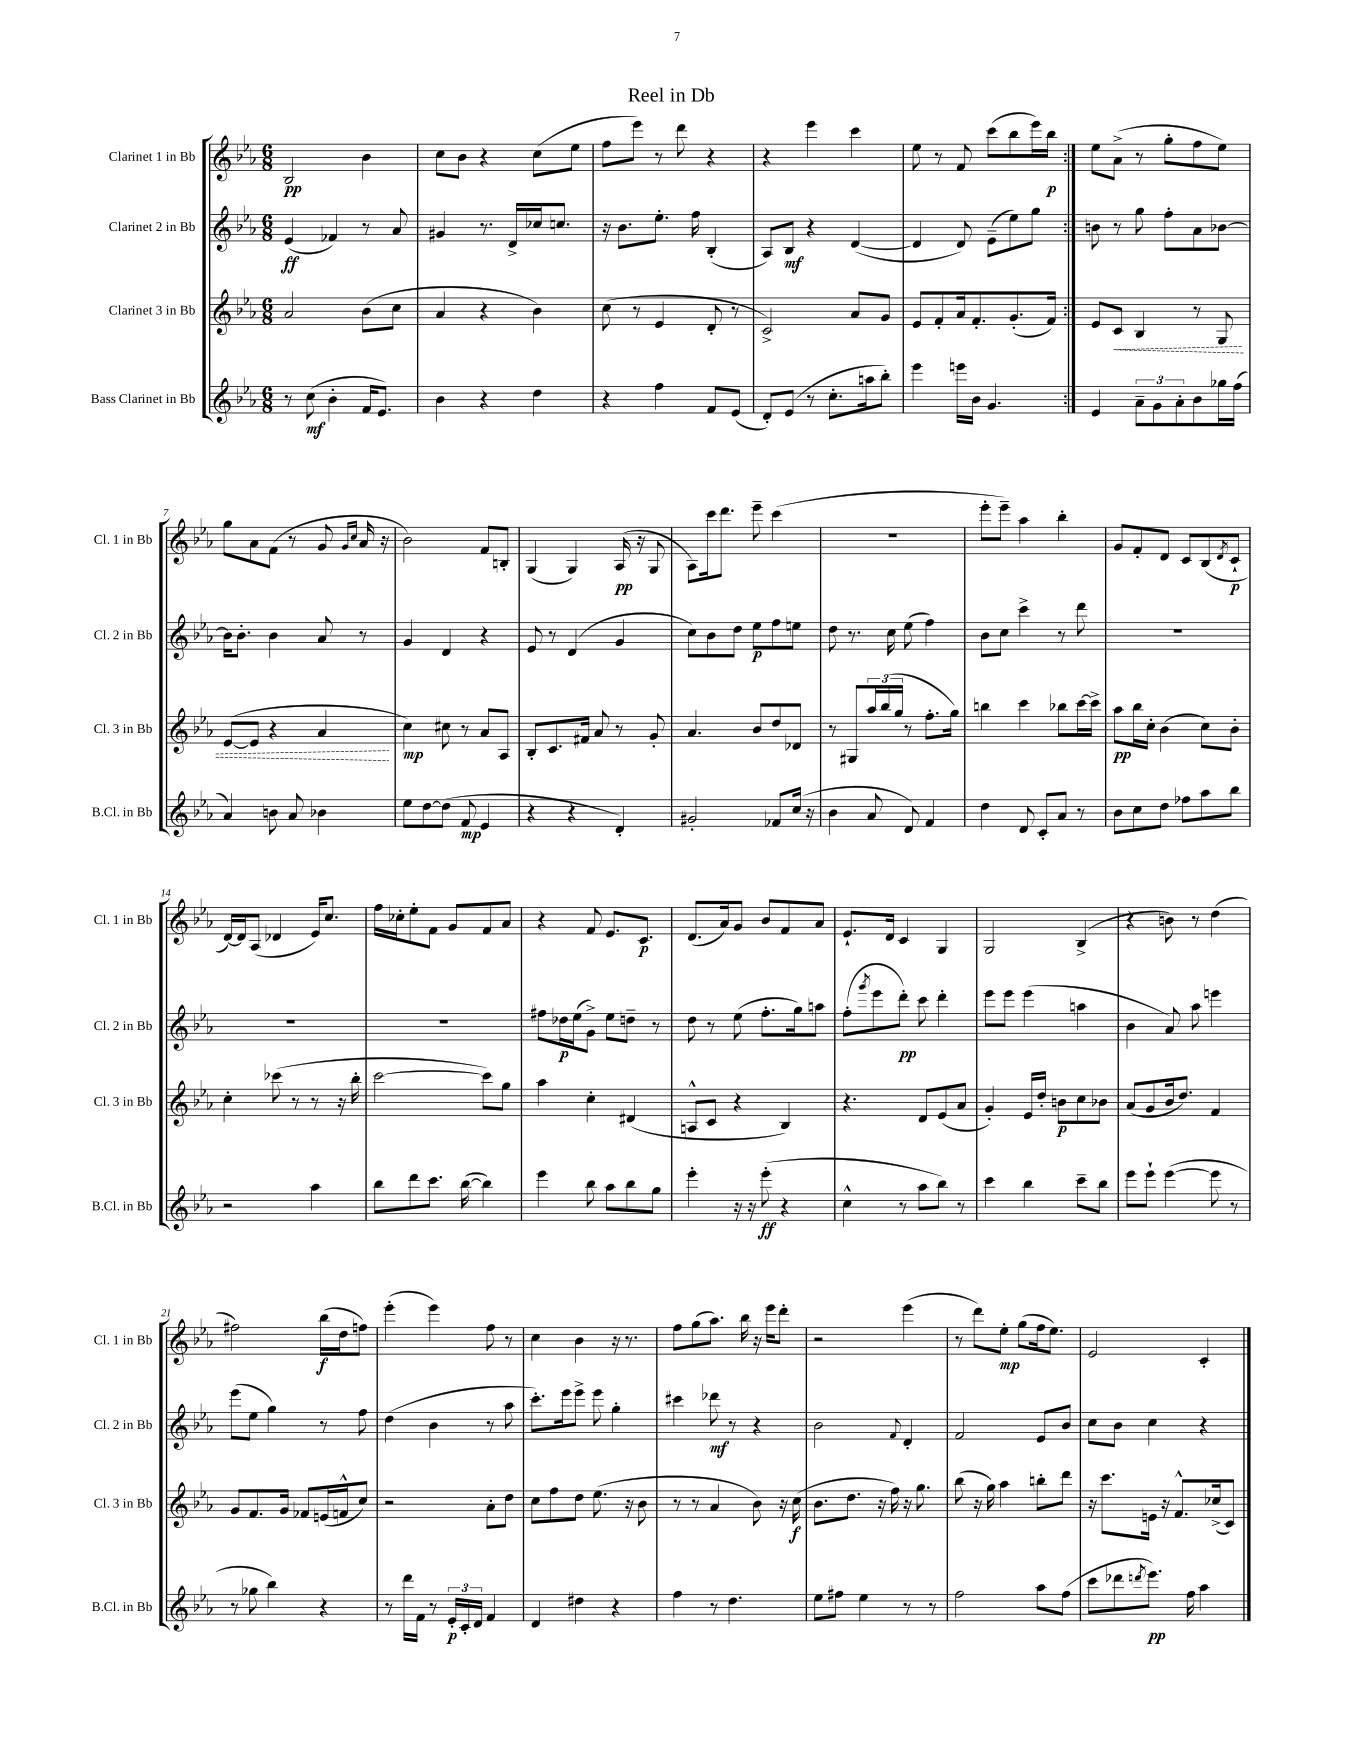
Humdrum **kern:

**kern	**dynam	**kern	**dynam	**kern	**dynam	**kern	**dynam
*part4	*part4	*part3	*part3	*part2	*part2	*part1	*part1
*staff4	*staff4	*staff3	*staff3	*staff2	*staff2	*staff1	*staff1
*I"Bass Clarinet in Bb	*	*I"Clarinet 3 in Bb	*	*I"Clarinet 2 in Bb	*	*I"Clarinet 1 in Bb	*
*I'B.Cl. in Bb	*	*I'Cl. 3 in Bb	*	*I'Cl. 2 in Bb	*	*I'Cl. 1 in Bb	*
*clefG2	*	*clefG2	*	*clefG2	*	*clefG2	*
*k[b-e-a-]	*	*k[b-e-a-]	*	*k[b-e-a-]	*	*k[b-e-a-]	*
*M6/8	*	*M6/8	*	*M6/8	*	*M6/8	*
=1	=1	=1	=1	=1	=1	=1	=1
8r	.	2a-/	.	(4e-/	ff	2B-/	pp
(8cc\	mf	.	.	.	.	.	.
4b-'\	.	.	.	4f-X/)	.	.	.
16f/KL	.	(8b-\L	.	8r	.	4b-\	.
8.e-/J)	.	.	.	.	.	.	.
.	.	8cc\J	.	8a-/	.	.	.
=2	=2	=2	=2	=2	=2	=2	=2
4b-\	.	4a-/	.	4g#X/	.	8cc\L	.
.	.	.	.	.	.	8b-\J	.
4r	.	4r	.	8.r	.	4r	.
.	.	.	.	16d^/LL	.	.	.
4dd\	.	4b-\)	.	16cc-X/J	.	(8cc\L	.
.	.	.	.	8.ccn/J	.	.	.
.	.	.	.	.	.	8ee-\J	.
=3	=3	=3	=3	=3	=3	=3	=3
4r	.	(8cc\	.	16r	.	8ff\L	.
.	.	.	.	8.b-\L	.	.	.
.	.	8r	.	.	.	8eee-\J)	.
4ff\	.	4e-/	.	8.ee-'\J	.	8r	.
.	.	.	.	.	.	8ddd\	.
.	.	.	.	16ff\	.	.	.
8f/L	.	8d'/	.	(4B-'/	.	4r	.
(8e-/J	.	8r	.	.	.	.	.
=4	=4	=4	=4	=4	=4	=4	=4
8d'/L)	.	2c^/)	.	8A-/L)	.	4r	.
(8e-/J	.	.	.	8B-/J	mf	.	.
8r	.	.	.	4r	.	4eee-\	.
8.cc'\L	.	.	.	.	.	.	.
.	.	8a-/L	.	([4d/	.	4ccc\	.
16aan\k	.	.	.	.	.	.	.
8bb-'\J)	.	8g/J	.	.	.	.	.
=5	=5	=5	=5	=5	=5	=5	=5
4eee-\	.	8e-/L	.	4d/]	.	8ee-\	.
.	.	8f'/	.	.	.	8r	.
16eeen\LL	.	16a-/k	.	8d/)	.	8f/	.
16b-\JJ	.	8.f'/	.	.	.	.	.
4.g/	.	.	.	(8e-~\L	.	(8ccc\L	.
.	.	(8.g'/	.	8ee-\)	.	8bb-\	.
.	.	.	.	8gg\J	.	16eee-\L)	.
.	.	16f/Jk)	.	.	.	16bb-\JJ	p
=6:|!	=6:|!	=6:|!	=6:|!	=6:|!	=6:|!	=6:|!	=6:|!
4e-/	.	8e-/L	.	8bn\	.	8ee-\L	.
!	!	!	!LO:HP:b	!	!	!	!
.	.	8c/J	<	8r	.	(8a-^\J	.
12a-~\L	.	4B-/	.	8gg\	.	8r	.
12g\	.	.	.	.	.	.	.
.	.	.	.	8ff'\L	.	8gg'\L	.
12a-'\	.	.	.	.	.	.	.
8b-\	.	8r	.	8a-\	.	8ff\	.
16gg-X\L	.	8G/	.	[8b-X\J	.	8ee-\J)	.
(16ff\JJ	.	.	.	.	.	.	.
!!LO:LB:g=z
=7	=7	=7	=7	=7	=7	=7	=7
4a-/)	.	([8e-/L	.	16b-\KL]	.	8gg\L	.
.	.	.	.	8.b-'\J	.	.	.
.	.	8e-/J]	.	.	.	8a-\	.
8bn\	.	4r	.	4b-\	.	(8f\J	.
8a-/	.	.	.	.	.	8r	.
4b-X\	.	4a-/	.	8a-/	.	8g/	.
.	.	.	.	.	.	16qqg/LL	.
.	.	.	.	.	.	16qqcc/JJ	.
.	.	.	.	8r	.	16a-/	.
.	.	.	.	.	.	16r	.
.	.	.	[	.	.	.	.
=8	=8	=8	=8	=8	=8	=8	=8
8ee-\L	.	4cc\)	mp	4g/	.	2b-\)	.
[8dd\	.	.	.	.	.	.	.
(8dd\J]	.	8cc#X\	.	4d/	.	.	.
8f/	mp	8r	.	.	.	.	.
4e-/	.	8a-/L	.	4r	.	8f/L	.
.	.	8A-/J	.	.	.	8Bn'/J	.
=9	=9	=9	=9	=9	=9	=9	=9
4r	.	8B-'/L	.	8e-/	.	(4G/	.
.	.	8.c/	.	8r	.	.	.
4r	.	.	.	(4d/	.	4G/)	.
.	.	16f#X/Jk	.	.	.	.	.
.	.	8a-/	.	.	.	.	.
4d'/)	.	8r	.	4g/	.	(16A-/	pp
.	.	.	.	.	.	16r	.
.	.	8g'/	.	.	.	8G/	.
=10	=10	=10	=10	=10	=10	=10	=10
2g#X'/	.	4.a-/	.	8cc\L)	.	8A-\L)	.
.	.	.	.	8b-\	.	16ccc\k	.
.	.	.	.	.	.	8.ddd\J	.
.	.	.	.	8dd\J	.	.	.
.	.	8b-/L	.	8ee-\L	p	8eee-~\	.
8f-X/L	.	8dd/	.	8ff\	.	(4ccc\	.
(16cc/Jk	.	8d-X/J	.	8een\J	.	.	.
16r	.	.	.	.	.	.	.
=11	=11	=11	=11	=11	=11	=11	=11
4b-\	.	8r	.	8dd\	.	2.r	.
.	.	8G#X/L	.	8.r	.	.	.
8a-/	.	24aa-/L	.	.	.	.	.
.	.	(24bb-/	.	.	.	.	.
.	.	.	.	16cc\	.	.	.
.	.	24gg/JJ	.	.	.	.	.
8d/)	.	8r	.	(8ee-\	.	.	.
4f/	.	8.ff'\L	.	4ff\)	.	.	.
.	.	16gg\Jk)	.	.	.	.	.
=12	=12	=12	=12	=12	=12	=12	=12
4dd\	.	4bbn\	.	8b-\L	.	8eee-'\L	.
.	.	.	.	8cc\J	.	8eee-~\J)	.
8d/	.	4ccc\	.	4ccc^\	.	4aa-\	.
8c'/L	.	.	.	.	.	.	.
8a-/J	.	8bb-X\L	.	8r	.	4bb-'\	.
8r	.	[16ccc\L	.	8ddd\	.	.	.
.	.	16ccc^\JJ]	.	.	.	.	.
=13	=13	=13	=13	=13	=13	=13	=13
8b-\L	.	8aa-\L	pp	2.r	.	8g/L	.
8cc\	.	16bb-\L	.	.	.	8f'/	.
.	.	16cc'\JJ	.	.	.	.	.
8dd\J	.	(4b-\	.	.	.	8d/J	.
8ff-X\L	.	.	.	.	.	8c/L	.
8aa-\	.	8cc\L)	.	.	.	(8B-/	.
.	.	.	.	.	.	8qd/	.
8bb-\J	.	8b-'\J	.	.	.	8c`/J	p
!!LO:LB:g=z
=14	=14	=14	=14	=14	=14	=14	=14
2r	.	4cc'\	.	2.r	.	[16d/LL)	.
.	.	.	.	.	.	16d/J]	.
.	.	.	.	.	.	(8A-/J	.
.	.	(8ccc-X\	.	.	.	4d-X/	.
.	.	8r	.	.	.	.	.
4aa-\	.	8r	.	.	.	16e-/KL)	.
.	.	.	.	.	.	8.cc/J	.
.	.	16r	.	.	.	.	.
.	.	16bb-'\	.	.	.	.	.
=15	=15	=15	=15	=15	=15	=15	=15
8bb-\L	.	[2ccc\	.	2.r	.	16ff\LL	.
.	.	.	.	.	.	16cc-X'\J	.
8ddd\	.	.	.	.	.	8ee-'\	.
8.ccc\J	.	.	.	.	.	8f\J	.
.	.	.	.	.	.	8g/L	.
([16bb-\	.	.	.	.	.	.	.
4bb-\])	.	8ccc\L])	.	.	.	8f/	.
.	.	8gg\J	.	.	.	8a-/J	.
=16	=16	=16	=16	=16	=16	=16	=16
4eee-\	.	4aa-\	.	8ff#X\L	.	4r	.
.	.	.	.	16dd-X\L	p	.	.
.	.	.	.	(16ee-\J	.	.	.
8bb-\	.	4cc'\	.	8g^\J)	.	8f/	.
8aa-\L	.	.	.	8ee-\L	.	8.e-/L	.
8bb-\	.	(4d#X/	.	8ddn~\J	.	.	.
.	.	.	.	.	.	8.c/J	p
8gg\J	.	.	.	8r	.	.	.
=17	=17	=17	=17	=17	=17	=17	=17
4eee-'\	.	8An^^/L	.	8dd\	.	(8.d/L	.
.	.	8c/J	.	8r	.	.	.
.	.	.	.	.	.	16a-/k)	.
16r	.	4r	.	(8ee-\	.	8g/J	.
16r	.	.	.	.	.	.	.
(8eee-'\	ff	.	.	8.ff'\L	.	8b-/L	.
4r	.	4B-/)	.	.	.	8f/	.
.	.	.	.	16gg\k)	.	.	.
.	.	.	.	8aan\J	.	8a-/J	.
=18	=18	=18	=18	=18	=18	=18	=18
4cc^^\	.	4.r	.	(8ff'\L	.	8.e-`/L	.
.	.	.	.	8qggg/	.	.	.
.	.	.	.	8eee-\	.	.	.
.	.	.	.	.	.	16d/Jk	.
8r	.	.	.	8ddd'\J)	pp	4c/	.
8aa-\L	.	8d/L	.	8ccc\	.	.	.
8bb-\J)	.	(8e-/	.	4ddd'\	.	4G/	.
8r	.	8a-/J	.	.	.	.	.
=19	=19	=19	=19	=19	=19	=19	=19
4ccc\	.	4g'/)	.	8eee-\L	.	2G/	.
.	.	.	.	8eee-\J	.	.	.
4bb-\	.	16e-/LL	.	(4eee-\	.	.	.
.	.	16dd'/JJ	.	.	.	.	.
.	.	8bn\L	p	.	.	.	.
8ccc~\L	.	8cc\	.	4aan\	.	(4B-^/	.
8bb-\J	.	8b-X\J	.	.	.	.	.
=20	=20	=20	=20	=20	=20	=20	=20
8eee-\L	.	(8a-/L	.	4b-\	.	4r	.
8eee-`\J	.	8g/	.	.	.	.	.
([4eee-\	.	16b-/k	.	8a-/)	.	8bn\)	.
.	.	8.dd/J)	.	.	.	.	.
.	.	.	.	8aa-\	.	8r	.
8eee-\]	.	4f/	.	4eeen\	.	(4dd\	.
8r	.	.	.	.	.	.	.
!!LO:LB:g=z
=21	=21	=21	=21	=21	=21	=21	=21
8r	.	8g/L	.	(8eee-\L	.	2ff#X\)	.
8gg-X\	.	8.f/	.	8ee-\J	.	.	.
4bb-\)	.	.	.	4gg\)	.	.	.
.	.	16g/Jk	.	.	.	.	.
.	.	8f-X/L	.	.	.	.	.
4r	.	(16en/L	.	8r	.	(16bb-\LL	f
.	.	16fn^^/J	.	.	.	16dd\J	.
.	.	8cc/J)	.	8ff\	.	8ffn\J)	.
=22	=22	=22	=22	=22	=22	=22	=22
8r	.	2r	.	(4dd\	.	(4eee-'\	.
16ddd\LL	.	.	.	.	.	.	.
16f\JJ	.	.	.	.	.	.	.
8r	.	.	.	4b-\	.	4eee-\)	.
24e-'/LL	p	.	.	.	.	.	.
24c'/	.	.	.	.	.	.	.
24d/JJ	.	.	.	.	.	.	.
4f/	.	8a-'\L	.	8r	.	8ff\	.
.	.	8dd\J	.	8aa-\	.	8r	.
=23	=23	=23	=23	=23	=23	=23	=23
4d/	.	8cc\L	.	8.ccc'\L)	.	4cc\	.
.	.	8ff\	.	.	.	.	.
.	.	.	.	16eee-\k	.	.	.
4dd#X\	.	8dd\J	.	8eee-^\J	.	4b-\	.
.	.	(8.ee-\	.	8eee-\	.	.	.
4r	.	.	.	4gg'\	.	16r	.
.	.	16r	.	.	.	8.r	.
.	.	8b-\	.	.	.	.	.
=24	=24	=24	=24	=24	=24	=24	=24
4ff\	.	8r	.	4ccc#X\	.	8ff\L	.
.	.	8r	.	.	.	(8gg\	.
8r	.	4a-/	.	8ddd-X\	mf	8.aa-\J)	.
4.dd\	.	.	.	8r	.	.	.
.	.	.	.	.	.	16bb-\	.
.	.	8b-\)	.	4r	.	16r	.
.	.	.	.	.	.	16eee-\KL	.
.	.	16r	.	.	.	8ddd'\J	.
.	.	(16cc\	f	.	.	.	.
=25	=25	=25	=25	=25	=25	=25	=25
8ee-\L	.	8.b-\L	.	2b-\	.	2r	.
8ff#X\J	.	.	.	.	.	.	.
.	.	8.dd\J	.	.	.	.	.
4ee-\	.	.	.	.	.	.	.
.	.	16r	.	.	.	.	.
.	.	16ff\)	.	.	.	.	.
.	.	.	.	8qqf/	.	.	.
8r	.	16r	.	4d'/	.	(4eee-\	.
.	.	8.gg\	.	.	.	.	.
8r	.	.	.	.	.	.	.
=26	=26	=26	=26	=26	=26	=26	=26
2ff\	.	(8bb-\	.	2f/	.	8r	.
.	.	16r	.	.	.	8ddd\L)	.
.	.	16gg\)	.	.	.	.	.
.	.	4aa-\	.	.	.	8ee-'\J	mp
.	.	.	.	.	.	(8gg\L	.
8aa-\L	.	8bbn'\L	.	8e-/L	.	16ff\k	.
.	.	.	.	.	.	8.ee-\J)	.
(8ff\J	.	8ddd\J	.	8b-/J	.	.	.
=27	=27	=27	=27	=27	=27	=27	=27
8ccc\L	.	16r	.	8cc\L	.	2e-/	.
.	.	8.ccc\L	.	.	.	.	.
8ddd-X\	.	.	.	8b-\J	.	.	.
8qdddn/	.	.	.	.	.	.	.
8.eee-\J)	pp	16en\Jk	.	4cc\	.	.	.
.	.	16r	.	.	.	.	.
.	.	8.f^^/L	.	.	.	.	.
16ff\	.	.	.	.	.	.	.
4aa-\	.	.	.	4r	.	4c'/	.
.	.	(16cc-X^/k	.	.	.	.	.
.	.	8c/J)	.	.	.	.	.
==	==	==	==	==	==	==	==
*-	*-	*-	*-	*-	*-	*-	*-
